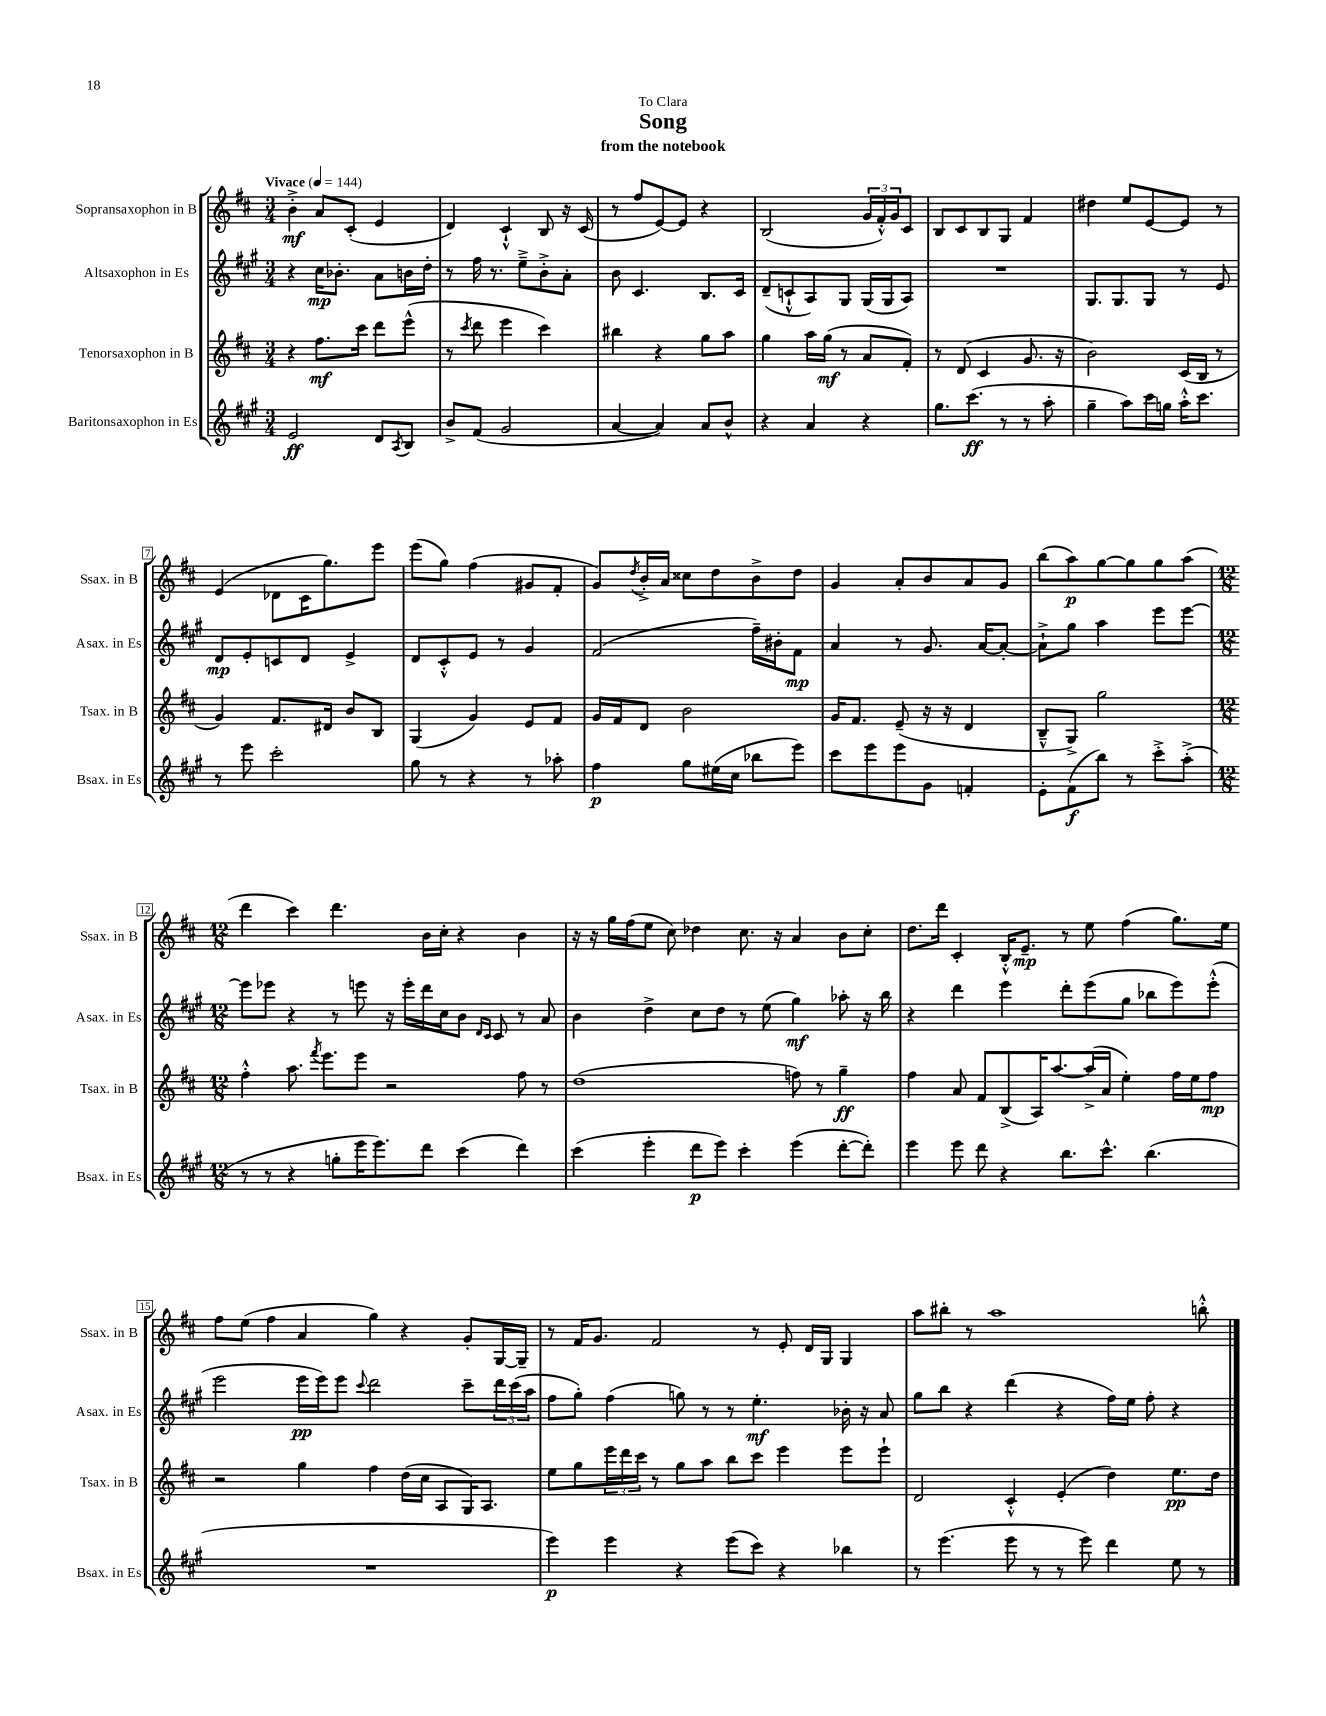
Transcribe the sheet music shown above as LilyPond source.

\header { title = "Song" subtitle = "from the notebook" dedication = "To Clara" }
<<
\new StaffGroup <<
\new Staff = "s0" \with { instrumentName = "Sopransaxophon in B" shortInstrumentName = "Ssax. in B" } {
    \clef treble \key d \major \numericTimeSignature \time 3/4 \tempo "Vivace" 4 = 144
    b'4-.->\mf a'8 cis'8-.( e'4 |
    d'4) cis'4-!-^ b8 r16 cis'16( |
    r8 fis''8 e'8~) e'8 r4 |
    b2( \tuplet 3/2 { g'16 fis'16-.-^) g'16 } cis'8 |
    b8 cis'8 b8 g8 fis'4 |
    dis''4 e''8 e'8~ e'8 r8 |
    e'4( des'8 cis'16 g''8.) e'''8 |
    e'''8( g''8) fis''4( gis'8 fis'8-. |
    g'8) \acciaccatura { d''8 } b'16-.-> a'16 cisis''8 d''8 b'8-> d''8 |
    g'4 a'8-. b'8 a'8 g'8 |
    b''8( a''8\p) g''8~ g''8 g''8 a''8( |
    \numericTimeSignature \time 12/8 d'''4 cis'''4) d'''4. b'16 cis''16-. r4 b'4 |
    r16 r16 g''16 fis''16( e''8 cis''8) des''4 cis''8. r16 a'4 b'8 cis''8-. |
    d''8. d'''16 cis'4-. b16-.-^ e'8.--\mp r8 e''8 fis''4( g''8.) e''16 |
    fis''8 e''8( fis''4 a'4 g''4) r4 g'8-. g16~ g16-- |
    r8 fis'16 g'8. fis'2 r8 e'8-. d'16 g16 g4 |
    a''8 bis''8-. r8 a''1 b''8-.-^ \bar "|." |
}
\new Staff = "s1" \with { instrumentName = "Altsaxophon in Es" shortInstrumentName = "Asax. in Es" } {
    \clef treble \key a \major \numericTimeSignature \time 3/4
    r4 cis''16\mp bes'8.-. a'8 b'16 d''16-. |
    r8 fis''16 r8. e''8---> b'8-.-> a'8-. |
    b'8 cis'4. b8. cis'16 |
    d'8--( c'8-!-^ a8) gis8 gis16( gis16 a8) |
    R2. |
    gis8. gis8. gis8 r8 e'8 |
    d'8\mp e'8-. c'8 d'8 e'4-> |
    d'8 cis'8-.-^ e'8 r8 gis'4 |
    fis'2( fis''16--) bis'16-. fis'8\mp |
    a'4 r8 gis'8. a'16~ a'8~-. |
    a'8-!-> gis''8 a''4 e'''8 e'''8~ |
    \numericTimeSignature \time 12/8 e'''8 ees'''8 r4 r8 e'''8 r16 e'''16-. d'''16 cis''16 b'8 \grace { d'16 cis'16 } cis'8 r8 a'8 |
    b'4 d''4-> cis''8 d''8 r8 e''8( gis''4\mf) aes''8-. r16 b''16 |
    r4 d'''4 e'''4 d'''8-. e'''8( gis''8 bes''8 e'''8) e'''8-.-^( |
    e'''2 e'''16\pp e'''16) e'''8 \appoggiatura { cis'''8 } d'''2 cis'''8-- \tuplet 3/2 { d'''16 cis'''16( a''16 } |
    fis''8 gis''8-.) fis''4( g''8) r8 r8 e''4.-.\mf bes'16-. r16 a'8 |
    gis''8 b''8 r4 d'''4( r4 fis''16) e''16 fis''8-. r4 \bar "|." |
}
\new Staff = "s2" \with { instrumentName = "Tenorsaxophon in B" shortInstrumentName = "Tsax. in B" } {
    \clef treble \key d \major \numericTimeSignature \time 3/4
    r4 fis''8.\mf cis'''16 d'''8 e'''8-^( |
    r8 \acciaccatura { cis'''8 } d'''8 e'''4 cis'''4) |
    bis''4 r4 g''8 a''8 |
    g''4 a''16 g''16\mf( r8 a'8 fis'8-.) |
    r8 d'8( cis'4 g'8. r16 |
    b'2) cis'16( b16 r8 |
    g'4) fis'8. dis'16 b'8 b8 |
    g4( g'4) e'8 fis'8 |
    g'16 fis'16 d'8 b'2 |
    g'16 fis'8. e'8--( r16 r16 d'4 |
    b8---^ g8->) g''2 |
    \numericTimeSignature \time 12/8 fis''4-.-^ a''8. \acciaccatura { fis'''8 } e'''8. e'''8 r2 fis''8 r8 |
    d''1( f''8) r8 g''4--\ff |
    fis''4 a'8 fis'8 b8->( a16) a''8.~ a''16->( a'16 e''4-.) fis''16 e''16 fis''8\mp |
    r2 g''4 fis''4 d''16( cis''16 a8 g16) a8. |
    e''8 g''8 \tuplet 3/2 { e'''16 d'''16 cis'''16 } r8 g''8 a''8 b''8 cis'''8 e'''4 e'''8 e'''8-! |
    d'2 cis'4-.-^ e'4-.( d''4) e''8.\pp d''16 \bar "|." |
}
\new Staff = "s3" \with { instrumentName = "Baritonsaxophon in Es" shortInstrumentName = "Bsax. in Es" } {
    \clef treble \key a \major \numericTimeSignature \time 3/4
    e'2\ff d'8 \acciaccatura { a8 } b8 |
    b'8-> fis'8( gis'2 |
    a'4~ a'4) a'8 b'8-^ |
    r4 a'4 r4 |
    gis''8. cis'''8.\ff( r8 r8 a''8-. |
    gis''4-- a''8) cis'''16 g''16 a''16-.-^ cis'''8. |
    r8 e'''8 cis'''2-. |
    gis''8 r8 r4 r8 aes''8-. |
    fis''4\p gis''8 eis''16( cis''16 bes''8 e'''8) |
    cis'''8 e'''8 e'''8 gis'8 f'4-. |
    e'8-. fis'8\f( b''8) r8 cis'''8-.-> a''8-.->( |
    \numericTimeSignature \time 12/8 r8 r8 r4 g''8-. e'''16 e'''8.) d'''8 cis'''4( d'''4) |
    cis'''4( e'''4-. d'''8\p e'''8) cis'''4-. e'''4( d'''8~-. d'''8-.) |
    e'''4 e'''8 d'''8 r4 b''8. cis'''8.-^ b''4.( |
    R1. |
    e'''4\p) e'''4 r4 e'''8( cis'''8) r4 bes''4 |
    r8 e'''4.( e'''8 r8 r8 e'''8) d'''4 e''8 r8 \bar "|." |
}
>>
>>
\layout { \context { \Score \override BarNumber.stencil = #(make-stencil-boxer 0.1 0.3 ly:text-interface::print) } }
